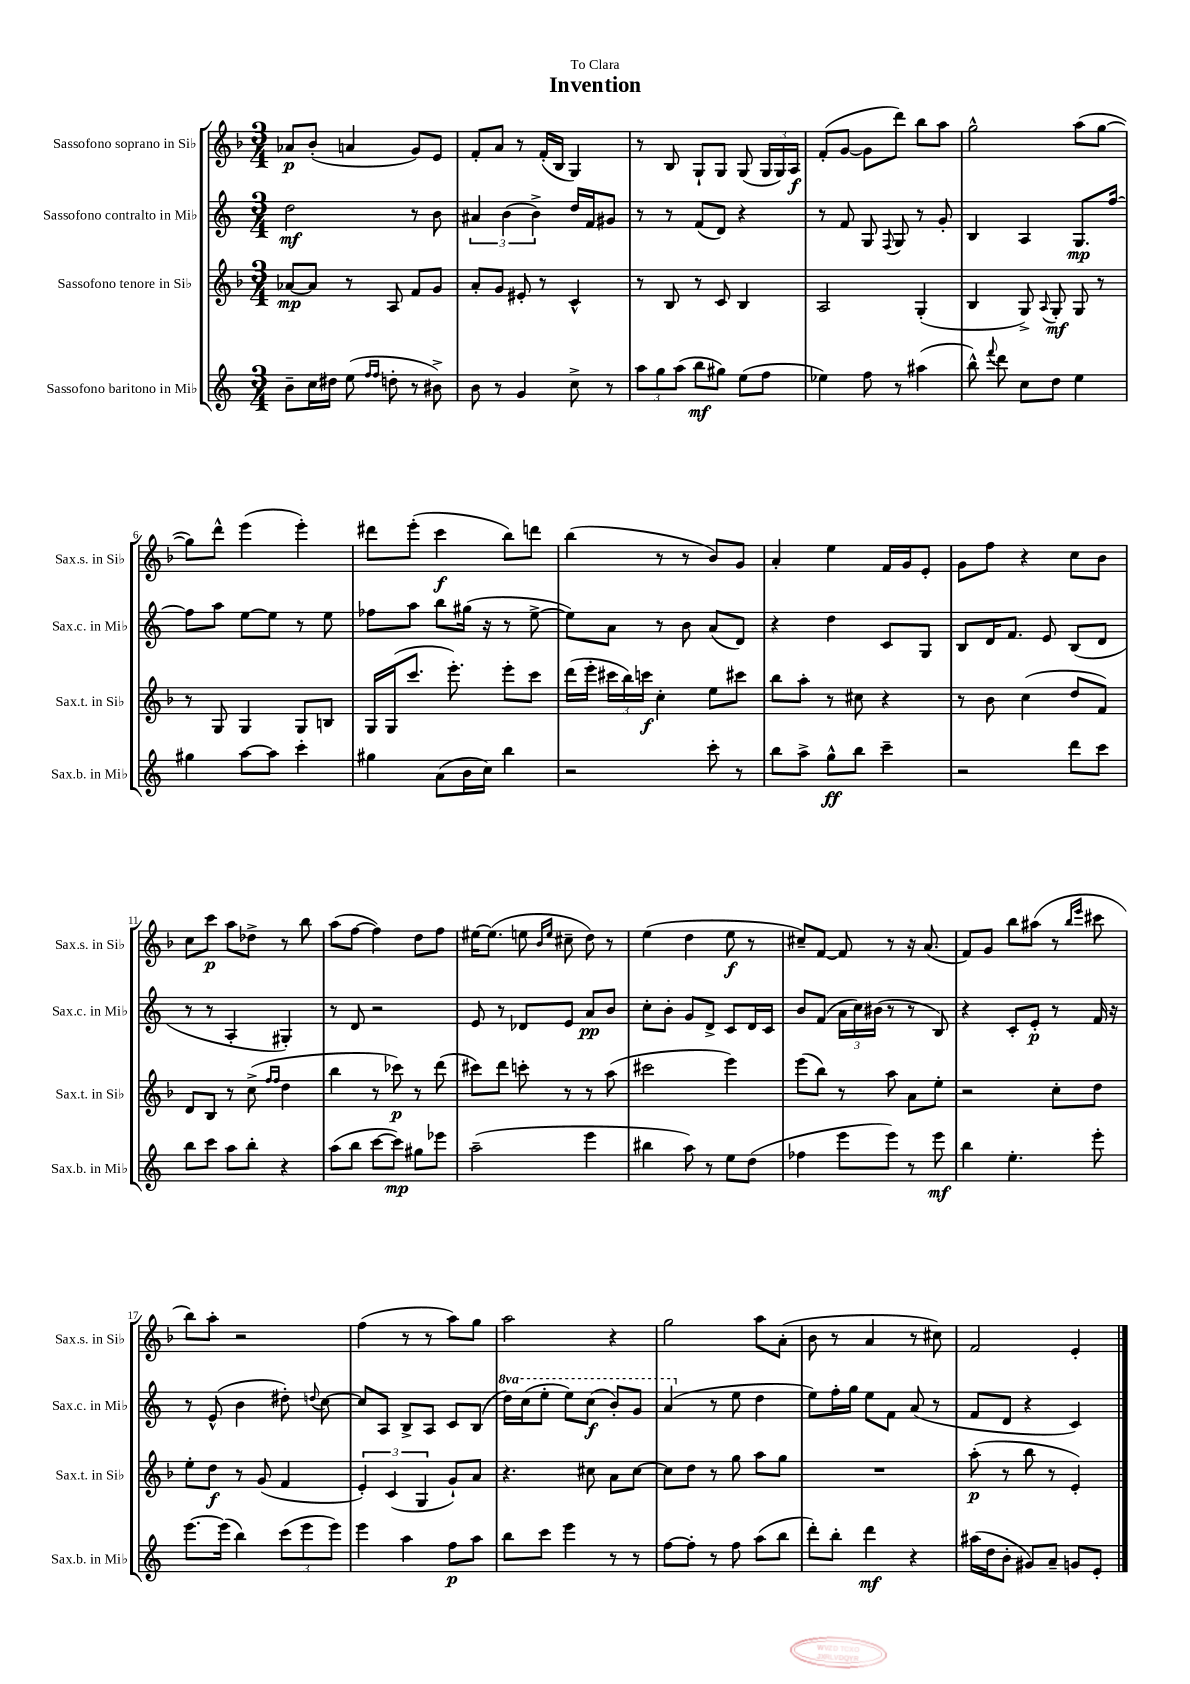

**kern	**kern	**kern	**kern
*staff4	*staff3	*staff2	*staff1
*clefG2	*clefG2	*clefG2	*clefG2
*k[]	*k[b-]	*k[]	*k[b-]
*M3/4	*M3/4	*M3/4	*M3/4
8b~\L	[8a-/L	2dd\	8a-/L
16cc\L	8a-/]J	.	(8b-'/J
16dd#\JJ	.	.	.
(8ee\	8r	.	4a/
16qqff/LL	.	.	.
16qqff/JJ	.	.	.
8dd'\	8A/	.	.
8r	8f/L	8r	8g/L)
8b#^\)	8g/J	8b\	8e/J
=	=	=	=
8b\	8a'/L	6a#/	8f'/L
8r	8g/J	.	8a/J
.	.	(6b\	.
4g/	8e#'/	.	8r
.	.	6b^\)	.
.	8r	.	(16f'/LL
.	.	.	16B-/JJ
8cc^\	4c^^/	16dd/LL	4G/)
.	.	16f/J	.
8r	.	8g#/J	.
=	=	=	=
12aa\L	8r	8r	8r
12gg\	.	.	.
.	8B-/	8r	8B-/
(12aa\J	.	.	.
8bb\L	8r	(8f/L	8G`/L
8gg#\J)	8c/	8d/J)	8G/J
(8ee\L	4B-/	4r	(8G/
8ff\J	.	.	24G/LL
.	.	.	24G/)
.	.	.	24A/JJ
=	=	=	=
4ee-\)	2A/	8r	(8f'/L
.	.	8f/	[8g/J
8ff\	.	8G/	8g\]L
.	.	8qqF/	.
8r	.	8G/	8ddd\J)
(4aa#\	(4G'/	8r	8bb-\L
.	.	8g'/	8aa\J
=	=	=	=
8bb^^\)	4B-/	4B/	2gg^^\
8qqfff/	.	.	.
8ddd\	.	.	.
8cc\L	8G^/)	4A/	.
.	8qqA/	.	.
8dd\J	8G'/	.	.
4ee\	8G/	8.G/L	(8aa\L
.	8r	.	[8gg\J
.	.	[16ff/Jk	.
=	=	=	=
4gg#\	8r	8ff\]L	8gg\]L)
.	8G/	8aa\J	8ddd^^\J
[8aa\L	4G/	[8ee\L	(4eee\
8aa\]J	.	8ee\]J	.
4ccc'\	8G/L	8r	4eee'\)
.	8B/J	8ee\	.
=	=	=	=
4gg#\	16G/LL	8ff-\L	8ddd#\L
.	(16G/J	.	.
.	8.ccc/J	8aa\J	(8eee'\J
(8a\L	.	8bb\L	4ccc\
.	8.eee'\)	.	.
16b\L	.	(16gg#\Jk	.
16cc\JJ)	.	16r	.
4bb\	8eee'\L	8r	8bb-\L)
.	8ccc\J	[8ee^\	8ddd\J
=	=	=	=
2r	(16ddd\LL	8ee\]L)	(4bb-\
.	16eee'\JJ	.	.
.	24ccc#\LL	8a\J	.
.	24bb-\)	.	.
.	24ccc\JJ	.	.
.	4cc'\	8r	8r
.	.	8b\	8r
8ccc'\	8ee\L	(8a/L	8b-/L)
8r	8ccc#\J	8d/J)	8g/J
=	=	=	=
8bb\L	8bb-\L	4r	4a'/
8aa^\J	8aa'\J	.	.
8gg^^\L	8r	4dd\	4ee\
8bb\J	8cc#\	.	.
4ccc~\	4r	8c/L	16f/LL
.	.	.	16g/J
.	.	8G/J	8e'/J
=	=	=	=
2r	8r	8B/L	8g\L
.	8b-\	16d/K	8ff\J
.	.	8.f/J	.
.	(4cc\	.	4r
.	.	8e/	.
8ddd\L	8dd/L	(8B/L	8cc\L
8ccc\J	8f/J)	8d/J	8b-\J
=	=	=	=
8bb\L	8d/L	8r	8cc\L
8ccc\J	8B-/J	8r	8ccc\J
8aa\L	8r	4A'/	8aa\L
8bb'\J	(8cc^\	.	8dd-^\J
.	16qqff/LL	.	.
.	16qqff/JJ	.	.
4r	4dd\	4G#'/)	8r
.	.	.	8bb-\
=	=	=	=
(8aa\L	4bb-\	8r	(8aa\L
8bb\J	.	8d/	[8ff\J
[8ccc\L	8r	2r	4ff\])
8ccc\]J)	8ccc-\)	.	.
8gg#\L	8r	.	8dd\L
8eee-\J	(8ddd\	.	8ff\J
=	=	=	=
(2aa~\	8ccc#\L)	8e/	[16ee#\LK
.	.	.	(8.ee#\]J
.	8ddd\J	8r	.
.	8ccc'\	8d-/L	8ee\
.	.	.	16qqb-/LL
.	.	.	16qqee/JJ
.	8r	8e/J	8cc#~\
4eee\	8r	8a/L	8dd\)
.	(8aa\	8b/J	8r
=	=	=	=
4bb#\	2ccc#\	8cc'\L	(4ee\
.	.	8b'\J	.
8aa\)	.	8g/L	4dd\
8r	.	8d^/J	.
8ee\L	4eee\)	8c/L	8ee\
(8dd\J	.	16d/L	8r
.	.	16c/JJ	.
=	=	=	=
4ff-\	(8eee\L	8b/L	8cc#~/L)
.	8bb-\J)	(8f/J	[8f/J
8eee\L	8r	24a\LL	8f/]
.	.	24cc\)	.
.	.	(24b#\JJ	.
8eee\J)	8aa\	8r	8r
8r	8a\L	8r	16r
.	.	.	(8.a/
8eee\	8ee'\J	8B/)	.
=	=	=	=
4bb\	2r	4r	8f/L)
.	.	.	8g/J
4.ee'\	.	8c'/L	8bb-\L
.	.	8e'/J	(8aa#\J
.	8cc'\L	8r	8r
.	.	.	16qqbb-/LL
.	.	.	16qqeee/JJ
8eee'\	8dd\J	16f/	8ccc#\
.	.	16r	.
=	=	=	=
[8.eee\L	8ee'\L	8r	8bb-\L)
.	8dd\J	(8e^^/	8aa'\J
(16eee\]Jk	.	.	.
4bb\)	8r	4b\	2r
.	(8g/	.	.
(12ccc\L	4f/	8dd#'\)	.
12eee\	.	.	.
.	.	8qqdd/	.
.	.	[8cc\	.
12eee\J)	.	.	.
=	=	=	=
4eee\	6e'/)	8cc/]L	(4ff\
.	.	8A/J	.
.	(6c/	.	.
4aa\	.	8B^/L	8r
.	6G/	.	.
.	.	8A/J	8r
8ff\L	8g`/L)	8c/L	8aa\L)
8aa\J	8a/J	(8B/J	8gg\J
=	=	=	=
8bb\L	4.r	16ddd\LL)	2aa\
.	.	(16ccc\J	.
8ccc\J	.	8eee'\J	.
4eee\	.	8eee\L)	.
.	8cc#\	(8ccc\J	.
8r	8a\L	8bb'/L)	4r
8r	[8cc#\J	8gg/J	.
=	=	=	=
[8ff\L	8cc#\]L	(4aa/	2gg\
8ff'\]J	8dd\J	.	.
8r	8r	8r	.
8ff\	8gg\	8ee\	.
(8aa\L	8aa\L	4dd\	8aa\L
8bb\J	8gg\J	.	(8a'\J
=	=	=	=
8ddd'\L)	2.r	8ee\L)	8b-\
8bb'\J	.	16ff'\L	8r
.	.	16gg\JJ	.
4ddd\	.	8ee\L	4a/
.	.	8f\J	.
4r	.	(8a/	8r
.	.	8r	8cc#\)
=	=	=	=
(16aa#\LL	(8aa'\	8f/L	2f/
16dd\J	.	.	.
8b'\J	8r	8d/J	.
8g#/L)	8bb-\	4r	.
8a~/J	8r	.	.
8g/L	4e'/)	4c/)	4e'/
8e'/J	.	.	.
==	==	==	==
*-	*-	*-	*-
